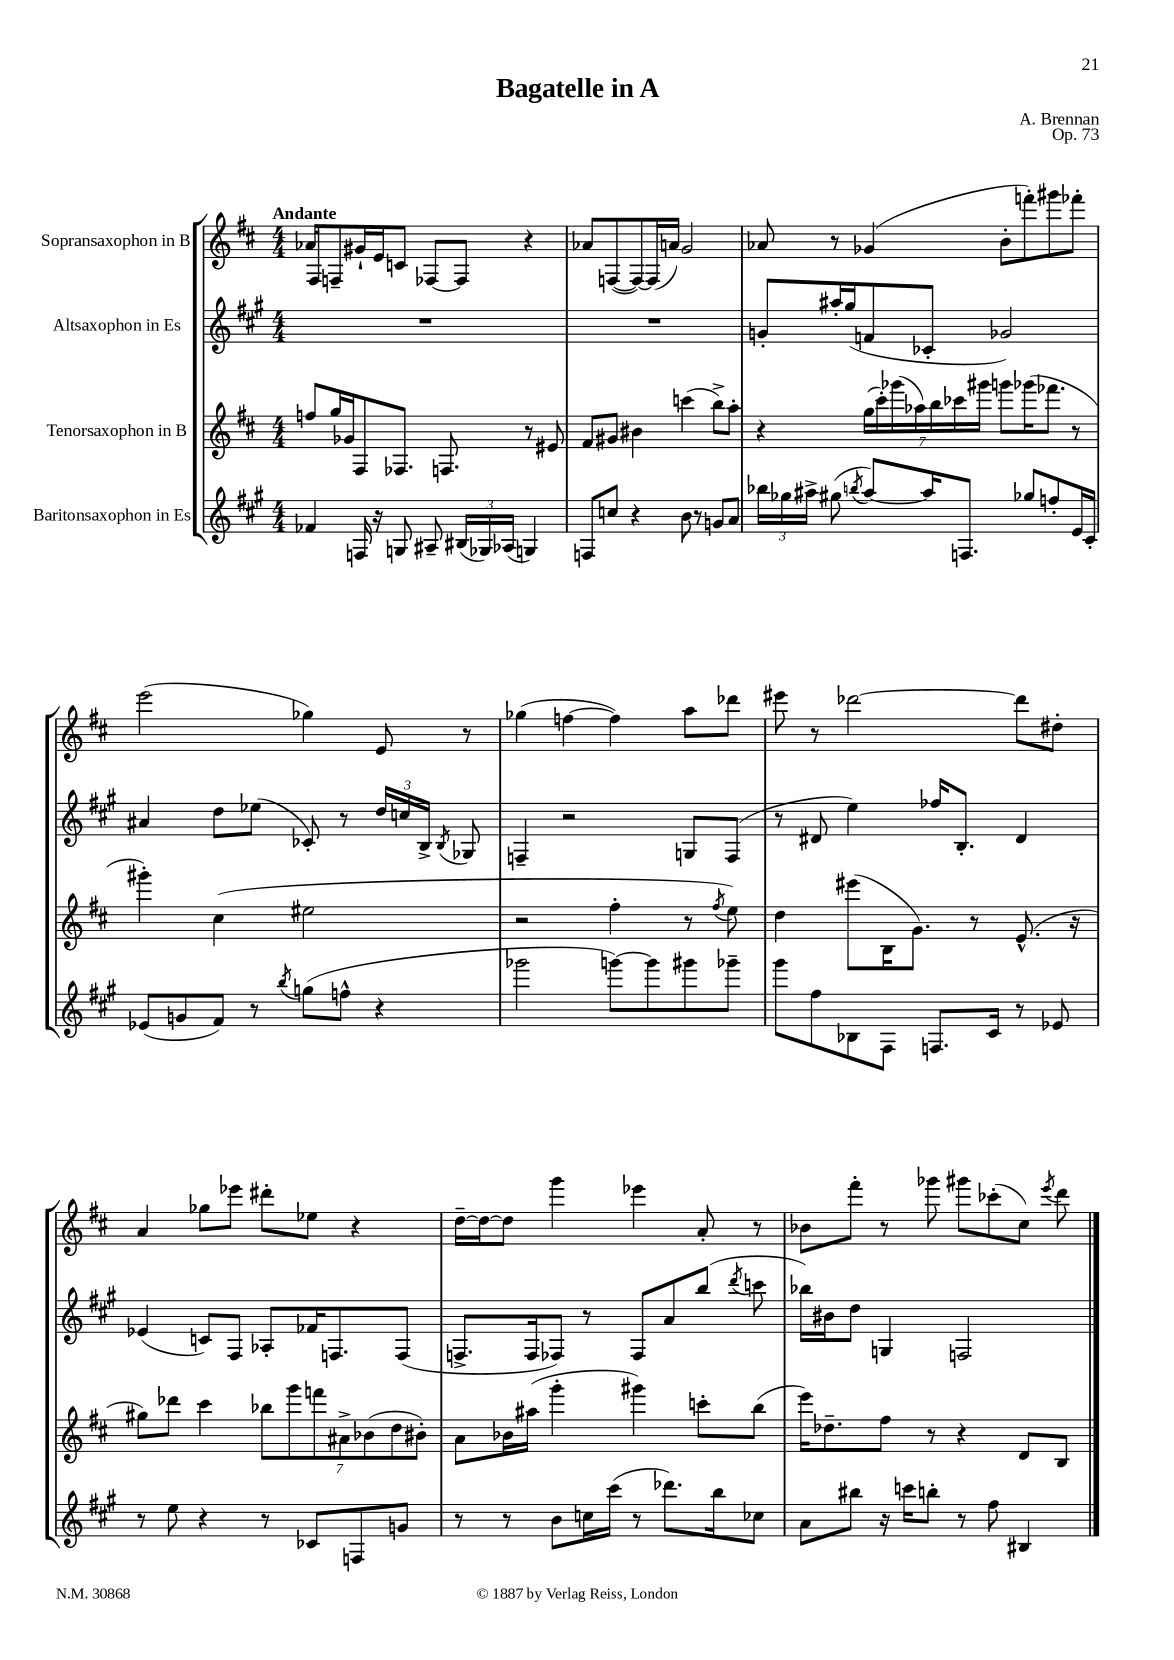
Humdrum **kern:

**kern	**kern	**kern	**kern
*staff4	*staff3	*staff2	*staff1
*clefG2	*clefG2	*clefG2	*clefG2
*k[f#c#g#]	*k[f#c#]	*k[f#c#g#]	*k[f#c#]
*M4/4	*M4/4	*M4/4	*M4/4
4f-	8ff	1r	16a-
.	.	.	16F#
.	16gg	.	8F~
.	16g-	.	.
16F	8F#	.	16g#`
16r	.	.	16e
8G	8.F-	.	8c
8A#~	.	.	[8F-
.	8.F	.	.
(24B#	.	.	8F-]
24G-)	.	.	.
(24A-	.	.	.
4G)	8r	.	4r
.	8e#	.	.
=	=	=	=
8F	8f#	1r	8a-
8cc	8g#	.	([8F
4r	4b#	.	8F_)
.	.	.	(16F]
.	.	.	16a)
8b	(4ccc	.	2g
8r	.	.	.
8g	8bb^)	.	.
8a	8aa'	.	.
=	=	=	=
24bb-	4r	8g'	8a-
24gg-	.	.	.
24aa#^	.	.	.
(8gg#	.	16aa#'	8r
.	.	(16gg#	.
8qbb	.	.	.
[8aa#)	(28gg	8f	(4g-
.	28ccc#')	.	.
.	(28ggg-	.	.
.	28aa-)	.	.
16aa#]	.	8c-'	.
.	28bb	.	.
.	28ccc-	.	.
8.F	.	.	.
.	28ggg#	.	.
.	8ggg	2g-)	8b'
8gg-	(16ggg-	.	8fff')
.	8.fff-	.	.
8ff'	.	.	8ggg#
16e	8r	.	8fff-'
16c#'	.	.	.
=	=	=	=
(8e-	4ggg#')	4a#	(2eee
8g	.	.	.
8f#)	(4cc#	8dd	.
8r	.	(8ee-	.
8qbb	.	.	.
(8gg	2ee#	8c-')	4gg-)
8ff^^	.	8r	.
4r	.	24dd	8e
.	.	24cc	.
.	.	24B^	.
.	.	8qB	.
.	.	8G-	8r
=	=	=	=
2ggg-	2r	4F~	(4gg-
.	.	2r	[4ff
[8ggg)	4ff#'	.	4ff])
8ggg]	.	.	.
8ggg#	8r	8G	8aa
.	8qff#	.	.
8ggg-~	8ee)	(8F	8ddd-
=	=	=	=
8ggg#	4dd	8r	8eee#
8ff#	.	8d#	8r
8B-	(8eee#	4ee)	[2ddd-
8F#	16B	.	.
.	8.g)	.	.
8.F	.	16ff-	.
.	.	8.B'	.
.	8r	.	.
16c#	.	.	.
8r	(8.e^^	4d#	8ddd-]
8e-	.	.	8dd#'
.	16r	.	.
=	=	=	=
8r	8gg#)	(4e-	4a
8ee	8ddd-	.	.
4r	4ccc#	8c)	8gg-
.	.	8F#	8eee-
8r	14bb-	8A-'	8ddd#'
.	14ggg	.	.
8c-	.	16f-	8ee-
.	14fff	.	.
.	.	8.F	.
.	14a#^	.	.
8F	.	.	4r
.	(14b-	.	.
.	14dd	.	.
8g	.	(8F	.
.	14b#')	.	.
=	=	=	=
8r	8a	8.F^	[16dd~
.	.	.	16dd_
8r	16b-	.	8dd]
.	(16aa#	16F	.
8b	4ggg'	8F-)	4ggg
16cc	.	8r	.
(16ccc#	.	.	.
8r	4ggg#)	8F-	4eee-
8.ddd-)	.	8a	.
.	8ccc'	(8bb	8a'
16bb	.	.	.
.	.	8qddd	.
8cc-	(8bb	8ccc	8r
=	=	=	=
8a	16eee)	16bb-)	8b-
.	8.dd-~	16b#	.
8bb#	.	8dd	8fff#'
16r	8ff#	4G	8r
16ccc	.	.	.
8bb'	8r	.	8ggg-
8r	4r	2F	8ggg#
8ff#	.	.	(8ccc-'
4B#	8d	.	8cc#)
.	.	.	8qeee
.	8B	.	8ddd
==	==	==	==
*-	*-	*-	*-
